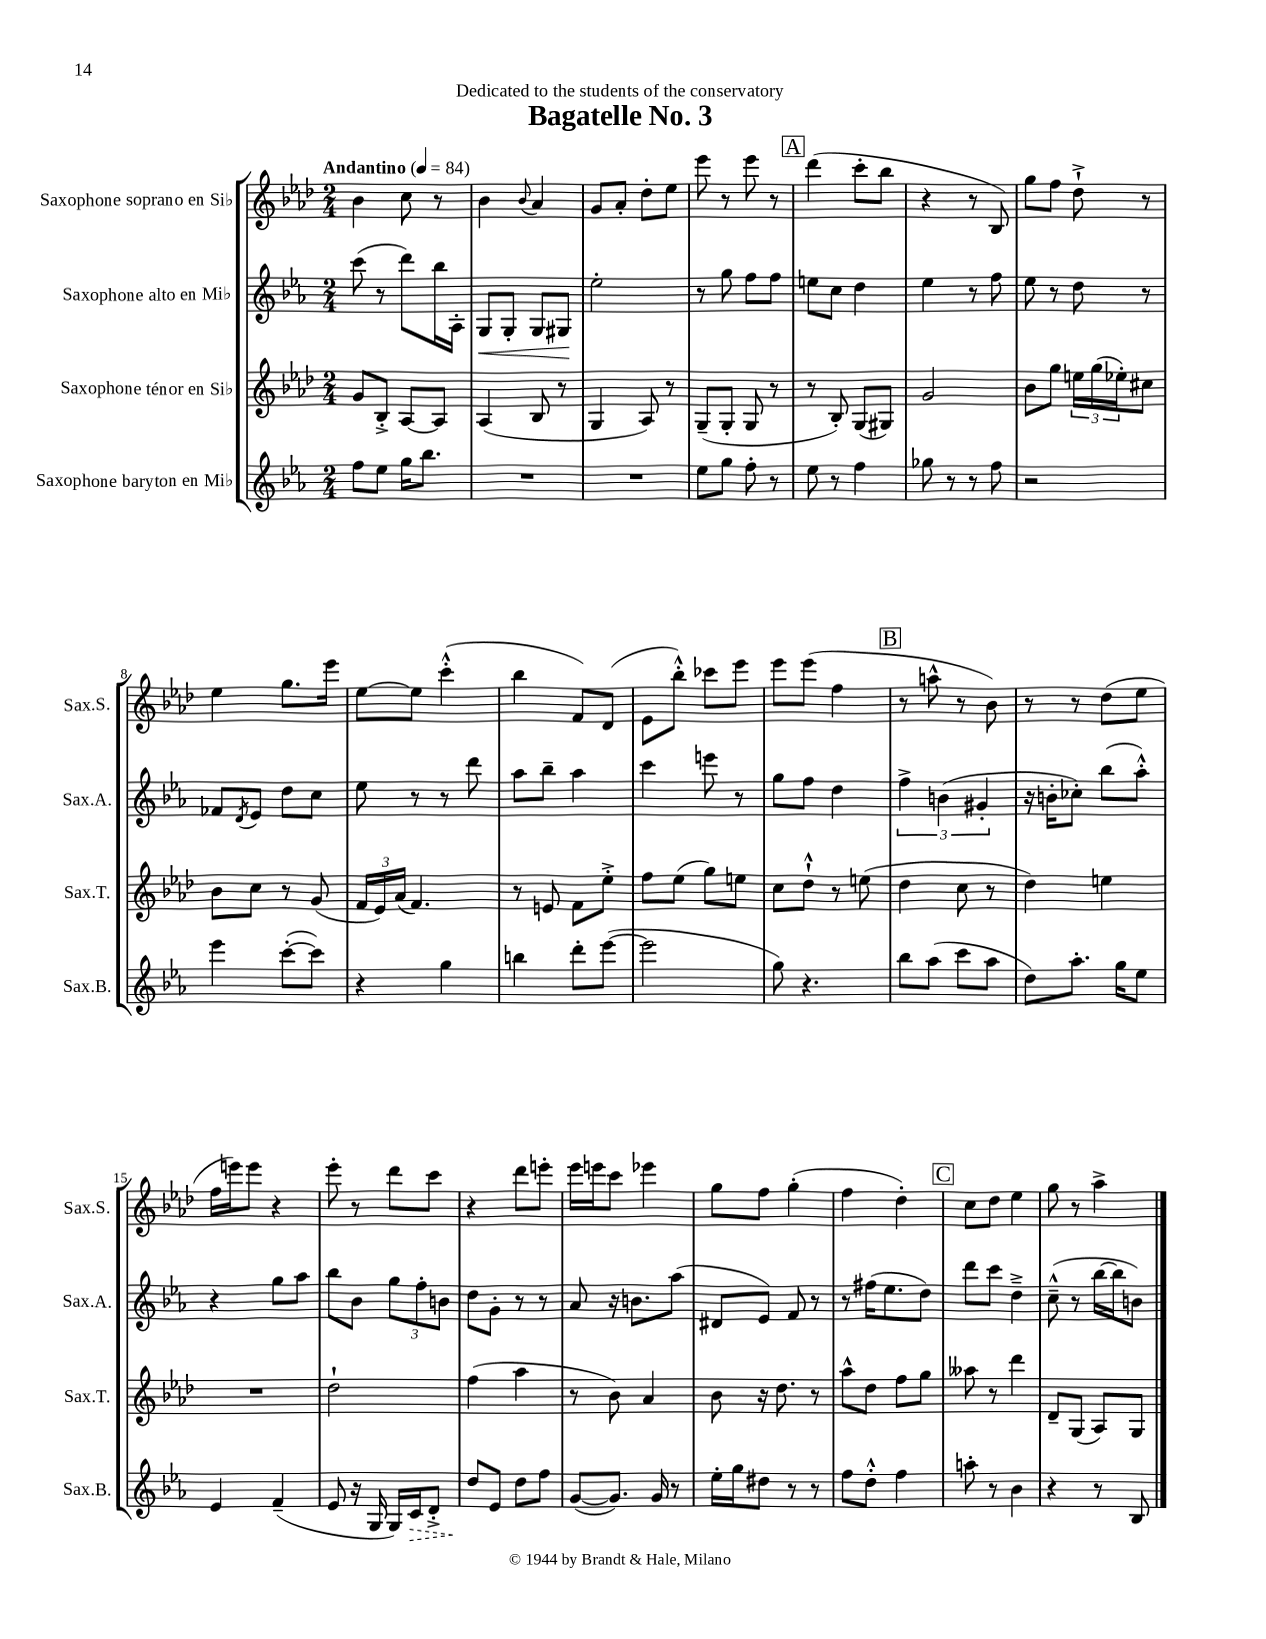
\header { title = "Bagatelle No. 3" dedication = "Dedicated to the students of the conservatory" }
<<
\new StaffGroup <<
\new Staff = "s0" \with { instrumentName = "Saxophone soprano en Sib" shortInstrumentName = "Sax.S." } {
    \clef treble \key aes \major \numericTimeSignature \time 2/4 \tempo "Andantino" 4 = 84
    bes'4 c''8 r8 |
    bes'4 \appoggiatura { bes'8 } aes'4 |
    g'8 aes'8-. des''8-. ees''8 |
    ees'''8 r8 ees'''8 r8 |
    \mark \markup { \box "A" } des'''4( c'''8-. bes''8 |
    r4 r8 bes8) |
    g''8 f''8 des''8-!-> r8 |
    ees''4 g''8. ees'''16 |
    ees''8~ ees''8 c'''4-.-^( |
    bes''4 f'8) des'8( |
    ees'8 bes''8-.-^) ces'''8 ees'''8 |
    ees'''8 ees'''8( f''4 |
    \mark \markup { \box "B" } r8 a''8-^ r8 bes'8) |
    r8 r8 des''8( ees''8 |
    f''16 e'''16) e'''8 r4 |
    ees'''8-. r8 des'''8 c'''8 |
    r4 des'''8 e'''8-. |
    ees'''16 e'''16 c'''8 ees'''4 |
    g''8 f''8 g''4-.( |
    f''4 des''4-.) |
    \mark \markup { \box "C" } c''8 des''8 ees''4 |
    g''8 r8 aes''4-> \bar "|." |
}
\new Staff = "s1" \with { instrumentName = "Saxophone alto en Mib" shortInstrumentName = "Sax.A." } {
    \clef treble \key ees \major \numericTimeSignature \time 2/4
    c'''8( r8 d'''8) bes''16 aes16-. |
    g8\< g8-. g8 gis8\! |
    ees''2-. |
    r8 g''8 f''8 f''8 |
    \mark \markup { \box "A" } e''8 c''8 d''4 |
    ees''4 r8 f''8 |
    ees''8 r8 d''8 r8 |
    fes'8 \acciaccatura { d'8 } ees'8 d''8 c''8 |
    ees''8 r8 r8 d'''8 |
    aes''8 bes''8-- aes''4 |
    c'''4 e'''8 r8 |
    g''8 f''8 d''4 |
    \mark \markup { \box "B" } \tuplet 3/2 { f''4-> b'4( gis'4-. } |
    r16 b'16-. ces''8-.) bes''8( aes''8-.-^) |
    r4 g''8 aes''8 |
    bes''8 bes'8 \tuplet 3/2 { g''8 f''8-. b'8 } |
    d''8 g'8-. r8 r8 |
    aes'8 r16 b'8. aes''8( |
    dis'8 ees'8) f'8 r8 |
    r8 fis''16( ees''8. d''8) |
    \mark \markup { \box "C" } d'''8 c'''8 d''4---> |
    c''8---^( r8 bes''16~ bes''16 b'8) \bar "|." |
}
\new Staff = "s2" \with { instrumentName = "Saxophone ténor en Sib" shortInstrumentName = "Sax.T." } {
    \clef treble \key aes \major \numericTimeSignature \time 2/4
    g'8 bes8-.-> aes8~ aes8 |
    aes4( bes8 r8 |
    g4 aes8) r8 |
    g8--( g8-. g8 r8 |
    \mark \markup { \box "A" } r8 bes8-.) g8( gis8) |
    g'2 |
    bes'8 g''8 \tuplet 3/2 { e''16 g''16( ees''16-.) } cis''8 |
    bes'8 c''8 r8 g'8( |
    \tuplet 3/2 { f'16 ees'16) aes'16( } f'4.) |
    r8 e'8 f'8 ees''8-.-> |
    f''8 ees''8( g''8) e''8 |
    c''8 des''8-!-^ r8 e''8( |
    \mark \markup { \box "B" } des''4 c''8 r8 |
    des''4) e''4 |
    R2 |
    des''2-! |
    f''4( aes''4 |
    r8 bes'8) aes'4 |
    bes'8 r16 des''8. r8 |
    aes''8-^ des''8 f''8 g''8 |
    \mark \markup { \box "C" } aeses''8 r8 des'''4 |
    des'8-- g8( aes8) g8 \bar "|." |
}
\new Staff = "s3" \with { instrumentName = "Saxophone baryton en Mib" shortInstrumentName = "Sax.B." } {
    \clef treble \key ees \major \numericTimeSignature \time 2/4
    f''8 ees''8 g''16 bes''8. |
    R2 |
    R2 |
    ees''8 g''8 f''8-. r8 |
    \mark \markup { \box "A" } ees''8 r8 f''4 |
    ges''8 r8 r8 f''8 |
    r2 |
    ees'''4 c'''8~-.( c'''8) |
    r4 g''4 |
    b''4 d'''8-. ees'''8~( |
    ees'''2 |
    g''8) r4. |
    \mark \markup { \box "B" } bes''8 aes''8( c'''8 aes''8 |
    d''8) aes''8.-. g''16 ees''8 |
    ees'4 f'4--( |
    ees'8 r16 g16 g16) \once \override Hairpin.style = #'dashed-line c'16\> d'8-.-> |
    d''8\! ees'8 d''8 f''8 |
    g'8~( g'8.) g'16 r8 |
    ees''16-. g''16 dis''8 r8 r8 |
    f''8 d''8-.-^ f''4 |
    \mark \markup { \box "C" } a''8-. r8 bes'4 |
    r4 r8 bes8 \bar "|." |
}
>>
>>
